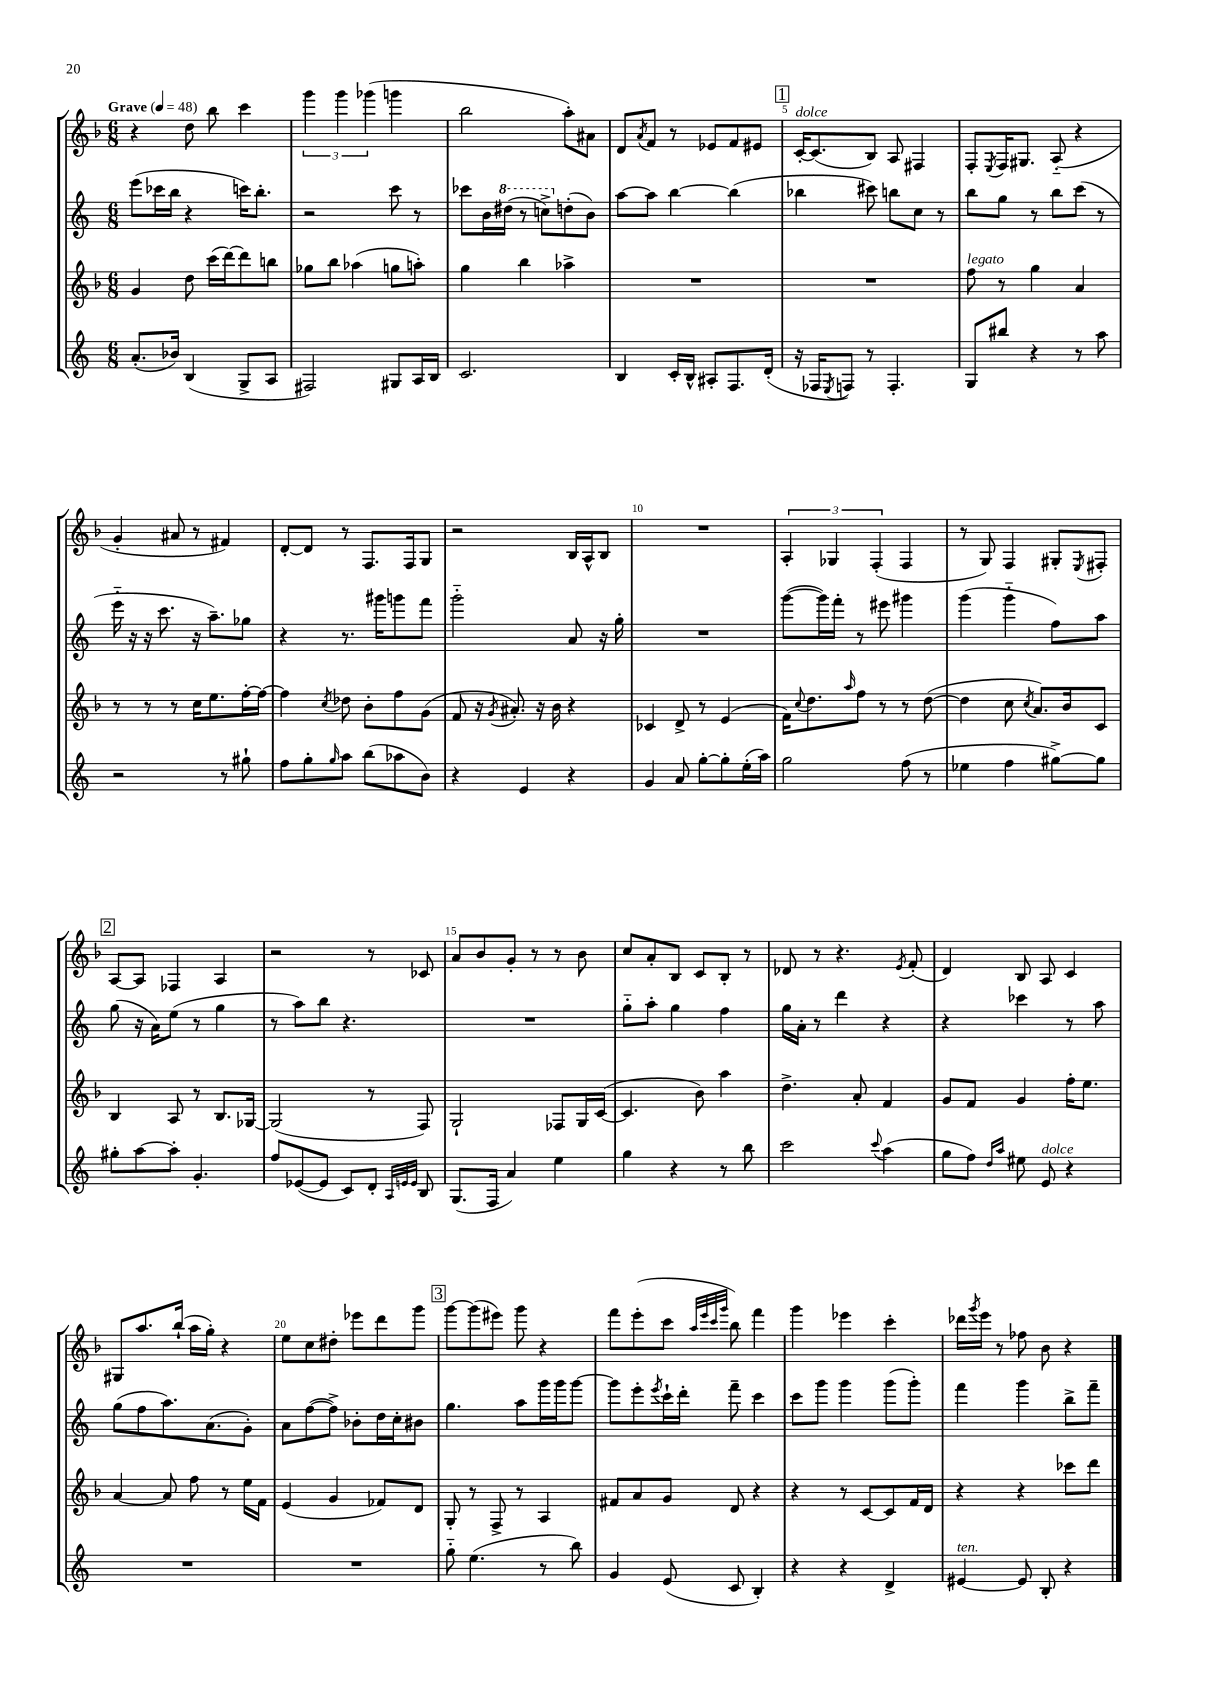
<<
\new StaffGroup <<
\new Staff = "s0" {
    \clef treble \key f \major \numericTimeSignature \time 6/8 \tempo "Grave" 4 = 48
    r4 d''8 bes''8 c'''4 |
    \tuplet 3/2 { g'''4 g'''4 ges'''4( } g'''4 |
    bes''2 a''8-.) ais'8 |
    d'8 \acciaccatura { a'8 } f'8 r8 ees'8 f'8 eis'8 |
    \mark \markup { \box "1" } c'16~-.^\markup { \italic "dolce" } c'8.( bes8) a8 fis4 |
    f8-. \acciaccatura { e8 } f16 gis8. a8-_( r4 |
    g'4-. ais'8 r8 fis'4) |
    d'8~-. d'8 r8 f8. f16 g8 |
    r2 bes16 a16-^ bes8 |
    R2. |
    \tuplet 3/2 { a4-. ges4 f4-.( } f4 |
    r8 g8) f4 gis8-. \acciaccatura { e8 } fis8-. |
    \mark \markup { \box "2" } a8~ a8 fes4 a4 |
    r2 r8 ces'8 |
    a'8 bes'8 g'8-. r8 r8 bes'8 |
    c''8 a'8-. bes8 c'8 bes8-. r8 |
    des'8 r8 r4. \acciaccatura { e'8 } f'8-.( |
    d'4) bes8 a8 c'4 |
    gis8 a''8. bes''16-!( a''16 g''16-.) r4 |
    e''8 c''8 dis''8-. ees'''8 d'''8 g'''8 |
    \mark \markup { \box "3" } g'''8~ g'''8( eis'''8) g'''8 r4 |
    f'''8 e'''8-.( c'''8 \grace { a''32 e'''32 c'''32 g'''32 } bes''8) f'''4 |
    g'''4 ees'''4 c'''4-. |
    des'''16 \acciaccatura { g'''8 } e'''16 r8 fes''8 bes'8 r4 \bar "|." |
}
\new Staff = "s1" {
    \clef treble \key c \major \numericTimeSignature \time 6/8
    e'''8( ces'''16 b''16 r4 c'''16) b''8.-. |
    r2 c'''8 r8 |
    ces'''8 b'16 \ottava #1 dis'''16( r8 c'''8->) \ottava #0 d''!8-.( b'8) |
    a''8~ a''8 b''4~ b''4( |
    \mark \markup { \box "1" } bes''4 cis'''8) b''8 c''8 r8 |
    b''8 g''8 r8 b''8 c'''8( r8 |
    e'''16-_ r16 r16 c'''8. r16 a''8.--) ges''8 |
    r4 r8. gis'''16 g'''8 f'''8 |
    g'''2-_ a'8 r16 g''16-. |
    R2. |
    g'''8~( g'''16) f'''16-. r8 eis'''8 gis'''4 |
    g'''4( g'''4-_ f''8) a''8 |
    \mark \markup { \box "2" } g''8( r16 a'16) e''8( r8 g''4 |
    r8 a''8) b''8 r4. |
    R2. |
    g''8-_ a''8-. g''4 f''4 |
    g''16 a'16-. r8 d'''4 r4 |
    r4 ces'''4 r8 a''8 |
    g''8( f''8 a''8.) a'8.( g'8-.) |
    a'8 f''8~( f''8->) bes'8-. d''16 c''16-. bis'8 |
    \mark \markup { \box "3" } g''4. a''8 g'''16 g'''16 g'''8~ |
    g'''8 e'''8-. \acciaccatura { e'''8 } c'''16-! d'''16-. f'''8-- c'''4 |
    c'''8 g'''8 g'''4 g'''8( g'''8-.) |
    f'''4 g'''4 b''8-> f'''8-- \bar "|." |
}
\new Staff = "s2" {
    \clef treble \key f \major \numericTimeSignature \time 6/8
    g'4 d''8 c'''16( d'''16~) d'''8 b''8 |
    ges''8 bes''8 aes''4( g''8 a''8-.) |
    g''4 bes''4 aes''4-> |
    R2. |
    \mark \markup { \box "1" } R2. |
    f''8^\markup { \italic "legato" } r8 g''4 a'4 |
    r8 r8 r8 c''16 e''8. f''16~-. f''16~ |
    f''4 \acciaccatura { c''8 } des''8 bes'8-. f''8 g'8( |
    f'8 r16 \acciaccatura { g'8 } ais'8.-.) r16 bes'16 r4 |
    ces'4 d'8-> r8 e'4( |
    f'16) \appoggiatura { c''8 } d''8. \grace { a''16 } f''8 r8 r8 d''8~( |
    d''4 c''8 \acciaccatura { c''8 } a'8.) bes'16 c'8 |
    \mark \markup { \box "2" } bes4 a8 r8 bes8. ges16~ |
    ges2( r8 f8) |
    g2-! fes8 g16 c'16~( |
    c'4. bes'8) a''4 |
    d''4.-> a'8-. f'4 |
    g'8 f'8 g'4 f''16-. e''8. |
    a'4~ a'8 f''8 r8 e''16 f'16 |
    e'4( g'4 fes'8) d'8 |
    \mark \markup { \box "3" } g8-. r8 f8-> r8 a4 |
    fis'8 a'8 g'8 d'8 r4 |
    r4 r8 c'8~ c'8 f'16 d'16 |
    r4 r4 ces'''8 d'''8 \bar "|." |
}
\new Staff = "s3" {
    \clef treble \key c \major \numericTimeSignature \time 6/8
    a'8.-.( bes'16) b4( g8-> a8 |
    fis2) gis8 a16 b16 |
    c'2. |
    b4 c'16-. b16-^ ais8-. f8. d'16-.( |
    \mark \markup { \box "1" } r16 fes16 \acciaccatura { e8 } f8) r8 f4.-. |
    g8 bis''8 r4 r8 a''8 |
    r2 r8 gis''8-! |
    f''8 g''8-. \grace { g''16 } a''8 b''8( aes''8 b'8) |
    r4 e'4 r4 |
    g'4 a'8 g''8~-. g''8-. e''16-.( a''16) |
    g''2 f''8( r8 |
    ees''4 f''4 gis''8~->) gis''8 |
    \mark \markup { \box "2" } gis''8-. a''8~ a''8-. g'4.-. |
    f''8 ees'8~( ees'8 c'8) d'8-. \grace { a32 e'32 e'32 } b8 |
    g8.( f16 a'4) e''4 |
    g''4 r4 r8 b''8 |
    c'''2 \appoggiatura { c'''8 } a''4( |
    g''8 f''8) \grace { d''16 a''16 } eis''8 e'8^\markup { \italic "dolce" } r4 |
    R2. |
    R2. |
    \mark \markup { \box "3" } g''8-_ e''4.( r8 b''8) |
    g'4 e'8( c'8 b4-.) |
    r4 r4 d'4-> |
    eis'4~^\markup { \italic "ten." } eis'8 b8-. r4 \bar "|." |
}
>>
>>
\layout { \context { \Score \override BarNumber.break-visibility = ##(#f #t #t) barNumberVisibility = #(every-nth-bar-number-visible 5) } }
